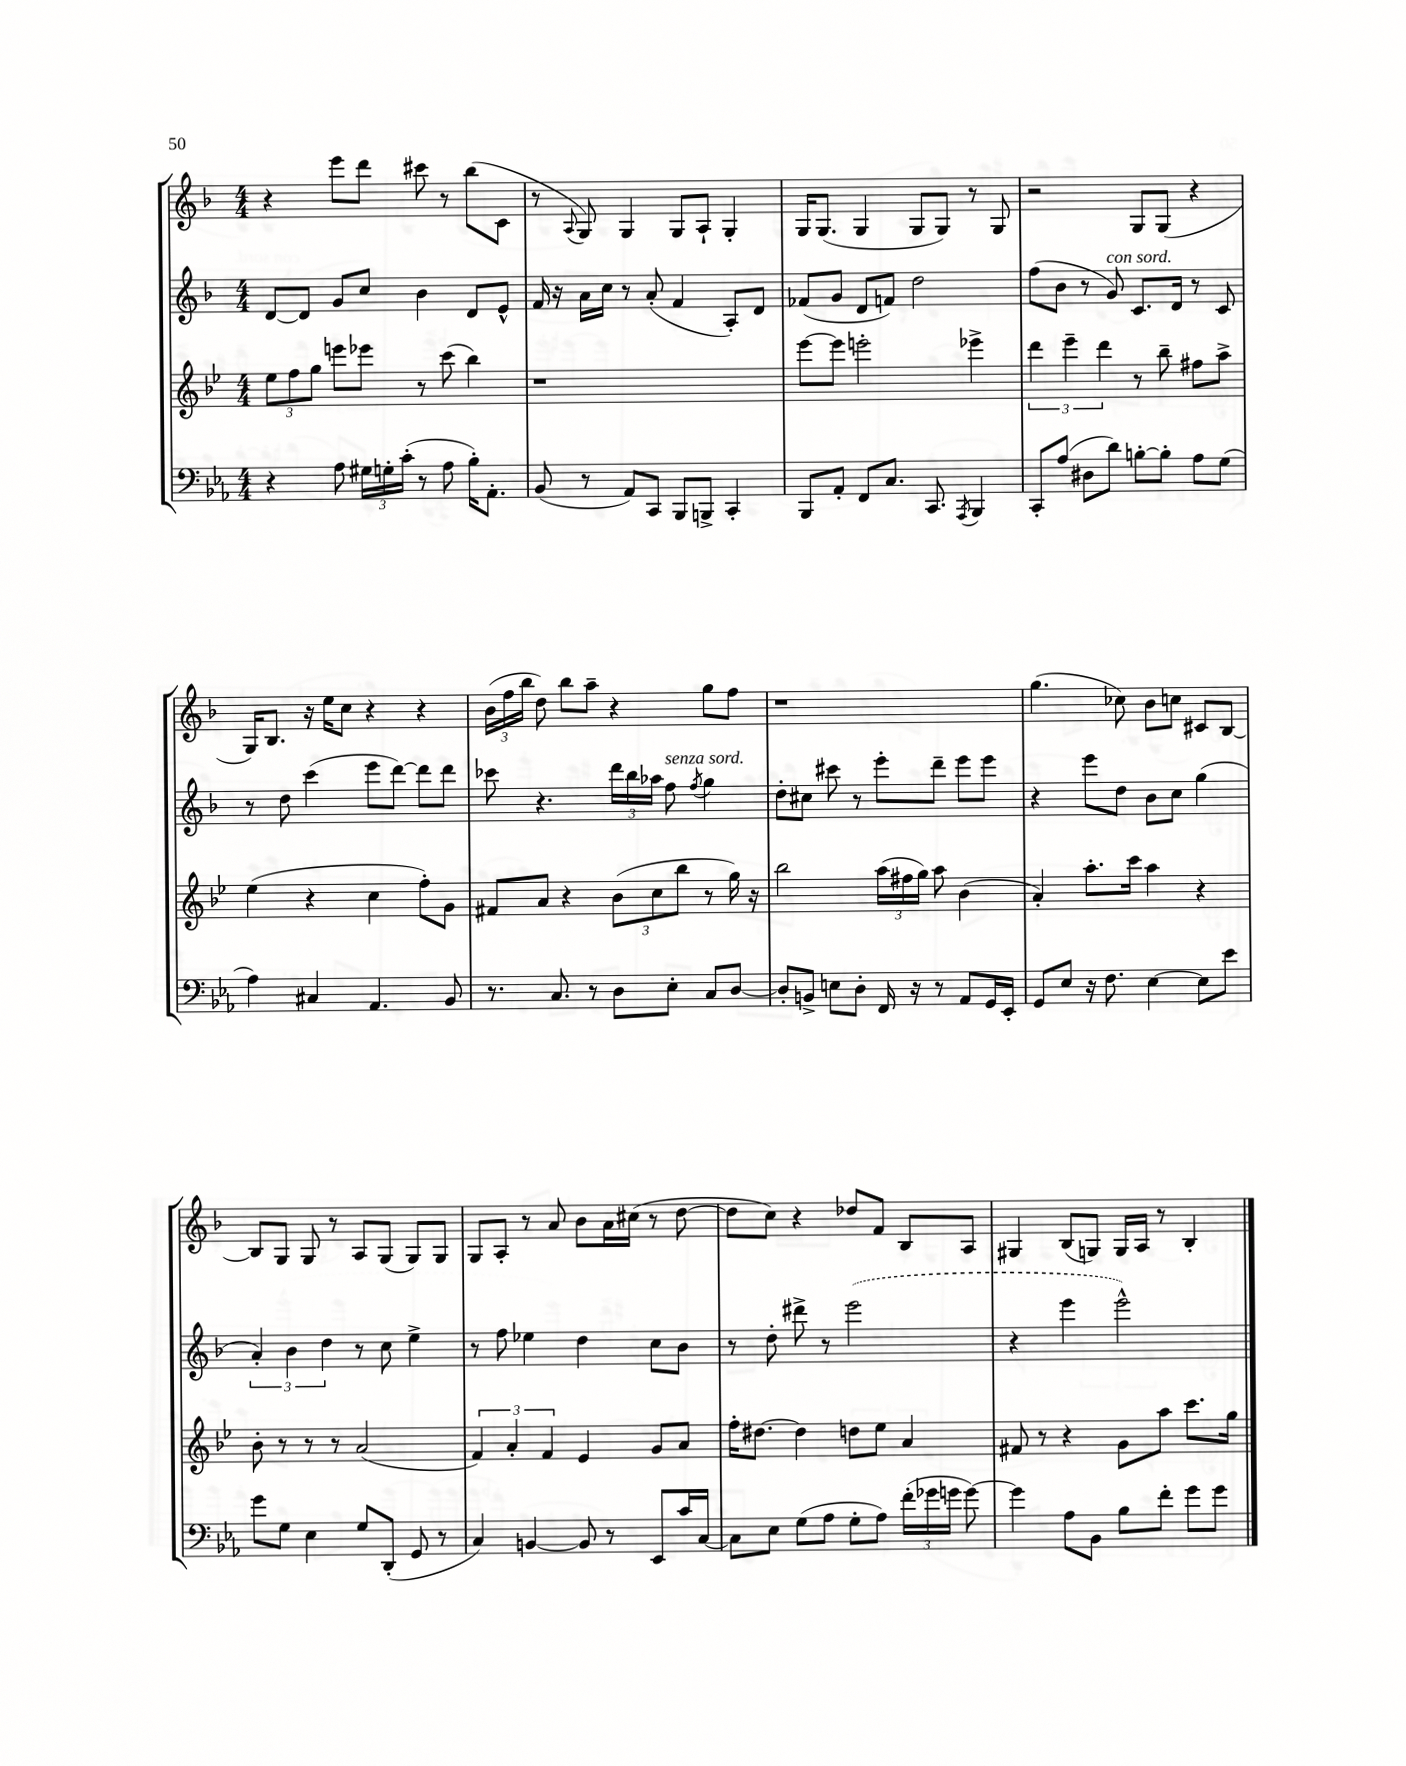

**kern	**kern	**kern	**kern
*staff4	*staff3	*staff2	*staff1
*clefF4	*clefG2	*clefG2	*clefG2
*k[b-e-a-]	*k[b-e-]	*k[b-]	*k[b-]
*M4/4	*M4/4	*M4/4	*M4/4
4r	12ee-\L	[8d/L	4r
.	12ff\	.	.
.	.	8d/]J	.
.	12gg\J	.	.
8A-\	8eee\L	8g/L	8eee\L
24G#\LL	8eee-\J	8cc/J	8ddd\J
24G'\	.	.	.
(24c'\JJ	.	.	.
8r	8r	4b-\	8ccc#\
8A-\	(8ccc\	.	8r
16B-'\LK)	4bb-\)	8d/L	(8bb-\L
8.AA-'\J	.	.	.
.	.	8e^^/J	8c\J
=	=	=	=
(8BB-/	1r	16f/	8r
.	.	16r	.
.	.	.	8qqA/
8r	.	16a\LL	8G/)
.	.	16cc\JJ	.
8AA-/L)	.	8r	4G/
8CC/J	.	(8a'/	.
8BBB-/L	.	4f/	8G/L
8BBB^/J	.	.	8A`/J
4CC'/	.	8A'/L)	4G'/
.	.	8d/J	.
=	=	=	=
8BBB-/L	[8eee-\L	(8f-/L	16G/LK
.	.	.	(8.G/J
8AA-'/J	8eee-\]J	8g/J	.
8FF/L	2eee'\	8d/L	4G/
8.C/J	.	8f/J)	.
.	.	2dd\	8G/L
8.CC/	.	.	.
.	.	.	8G/J)
8qAAA-/	.	.	.
4BBB-/	4eee-^\	.	8r
.	.	.	8G/
=	=	=	=
8CC'/L	6ddd\	(8ff\L	2r
(8A-/J	.	8b-\J	.
.	6eee-~\	.	.
8D#\L	.	8r	.
.	6ddd\	.	.
8d\J)	.	8g/)	.
[8B'\L	8r	8.c/L	8G/L
8B'\]J	8bb-~\	.	(8G/J
.	.	16d/Jk	.
8A-\L	8ff#\L	8r	4r
(8G\J	8aa^\J	8c/	.
=	=	=	=
4A-\)	(4ee-\	8r	16G/LK)
.	.	.	8.B-/J
.	.	8dd\	.
4C#/	4r	(4ccc\	16r
.	.	.	16ee\LK
.	.	.	8cc\J
4.AA-/	4cc\	8eee\L	4r
.	.	[8ddd\J)	.
.	8ff'\L)	8ddd\]L	4r
8BB-/	8g\J	8ddd\J	.
=	=	=	=
8.r	8f#/L	8ccc-\	(24b-\LL
.	.	.	24ff\
.	.	.	24bb-\JJ
.	8a/J	4.r	8dd\)
8.C/	.	.	.
.	4r	.	8bb-\L
8r	.	.	8aa~\J
8D\L	(12b-\L	24ddd\LL	4r
.	.	24bb-\	.
.	12cc\	24aa-\JJ	.
8E-'\J	.	8ff\	.
.	12bb-\J	.	.
.	.	8qff/	.
8C/L	8r	4gg\	8gg\L
[8D/J	16gg\)	.	8ff\J
.	16r	.	.
=	=	=	=
8D'/]L	2bb-\	8dd'\L	1r
8BB^/J	.	8cc#\J	.
8E\L	.	8ccc#\	.
8D'\J	.	8r	.
16FF/	(24aa\LL	8eee'\L	.
.	24ff#\	.	.
16r	.	.	.
.	24gg\JJ)	.	.
8r	8aa\	8ddd~\J	.
8AA-/L	(4b-\	8eee\L	.
16GG/L	.	8eee\J	.
16EE-'/JJ	.	.	.
=	=	=	=
8GG/L	4a'/)	4r	(4.gg\
8E-/J	.	.	.
16r	8.aa'\L	8eee\L	.
8.F\	.	.	.
.	.	8dd\J	8cc-\)
.	16ccc\Jk	.	.
[4E-\	4aa\	8b-\L	8b-\L
.	.	8cc\J	8cc\J
8E-\]L	4r	(4gg\	8c#/L
8e-\J	.	.	[8B-/J
=	=	=	=
8g\L	8b-'\	6a'/)	8B-/]L
8G\J	8r	.	8G/J
.	.	6b-\	.
4E-\	8r	.	8G/
.	.	6dd\	.
.	8r	.	8r
8G/L	(2a/	8r	8A/L
(8DD'/J	.	8cc\	(8G/J
8GG/	.	4ee^\	8G/L)
8r	.	.	8G/J
=	=	=	=
4C/)	6f/)	8r	8G/L
.	.	8ff\	8A'/J
.	6a'/	.	.
[4BB/	.	4ee-\	8r
.	6f/	.	.
.	.	.	8a/
8BB/]	4e-/	4dd\	8b-\L
8r	.	.	16a\L
.	.	.	(16cc#\JJ
8EE-/L	8g/L	8cc\L	8r
16c/L	8a/J	8b-\J	[8dd\
[16C/JJ	.	.	.
=	=	=	=
8C\]L	16ff'\LK	8r	8dd\]L
.	[8.dd#\J	.	.
8E-\J	.	8dd'\	8cc\J)
(8G\L	4dd#\]	8ddd#^\	4r
8A-\J	.	8r	.
8G'\L	8dd\L	(2eee\	8dd-/L
8A-\J)	8ee-\J	.	8f/J
(24f'\LL	4a/	.	8B-/L
24g-\	.	.	.
24g\JJ	.	.	.
[8g\)	.	.	8A/J
=	=	=	=
4g\]	8f#/	4r	4G#/
.	8r	.	.
8A-\L	4r	4eee\	(8B-/L
8BB-\J	.	.	8G/J)
8B-\L	8g\L	2eee^^\)	16G/LL
.	.	.	16A/JJ
8f'\J	8aa\J	.	8r
8g\L	8.ccc\L	.	4B-'/
8g\J	.	.	.
.	16gg\Jk	.	.
==	==	==	==
*-	*-	*-	*-
